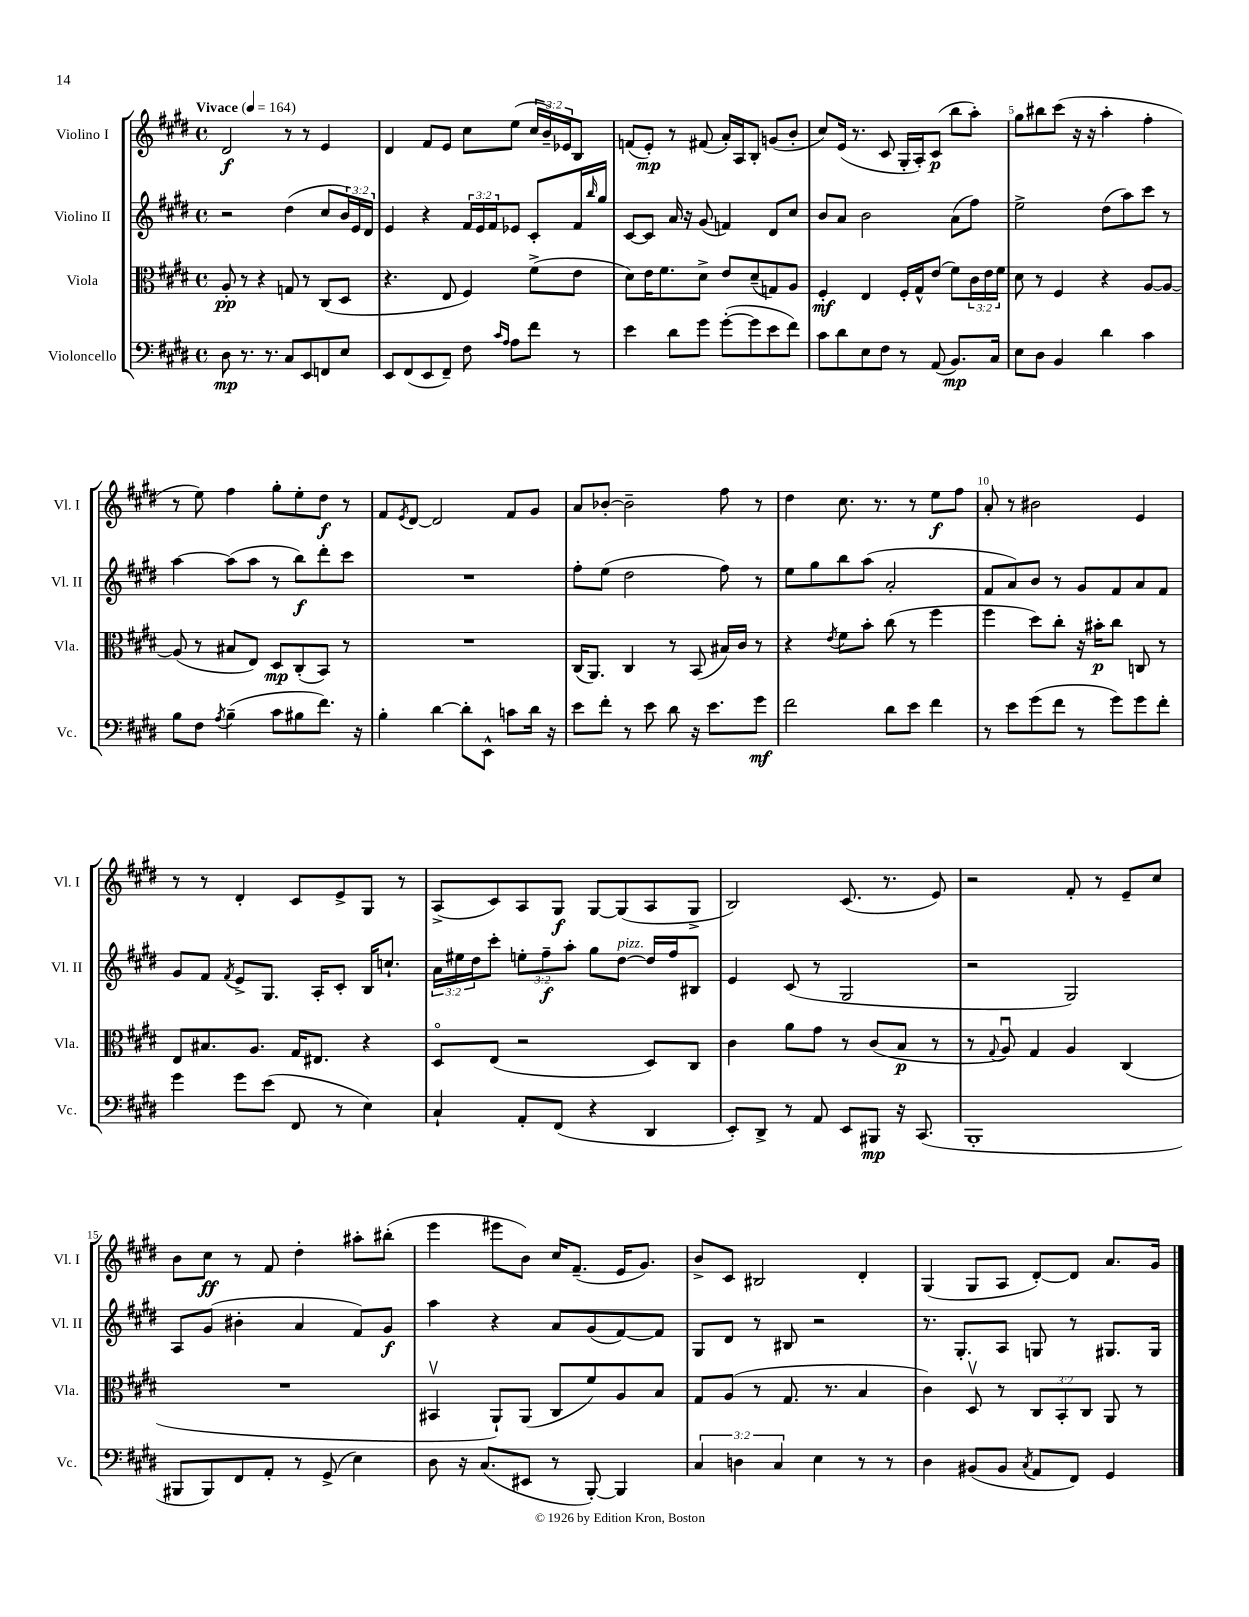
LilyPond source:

<<
\new StaffGroup <<
\new Staff = "s0" \with { instrumentName = "Violino I" shortInstrumentName = "Vl. I" } {
    \clef treble \key e \major \defaultTimeSignature \time 4/4 \override Staff.TupletNumber.text = #tuplet-number::calc-fraction-text \tempo "Vivace" 4 = 164
    dis'2\f r8 r8 e'4 |
    dis'4 fis'8 e'8 cis''8 e''8( \tuplet 3/2 { cis''16 b'16--) ees'16 } b8 |
    f'8( e'8-.\mp) r8 fis'8( a'16-.) a16 b8-. g'8( b'8-. |
    cis''8) e'16( r8. cis'8 gis16-. a16-.) cis'8\p( b''8 a''8-.) |
    gis''8 bis''8 cis'''8( r16 r16 a''4-. fis''4-. |
    r8 e''8) fis''4 gis''8-. e''8-. dis''8\f r8 |
    fis'8 \acciaccatura { e'8 } dis'8~ dis'2 fis'8 gis'8 |
    a'8 bes'8~-. bes'2-- fis''8 r8 |
    dis''4 cis''8. r8. r8 e''8\f fis''8 |
    a'8-. r8 bis'2 e'4 |
    r8 r8 dis'4-. cis'8 e'8-> gis8 r8 |
    a8->( cis'8) a8 gis8\f gis8~ gis8( a8 gis8-> |
    b2) cis'8.( r8. e'8) |
    r2 fis'8-. r8 e'8-- cis''8 |
    b'8 cis''8\ff r8 fis'8 dis''4-. ais''8-. bis''8-.( |
    e'''4 eis'''8 b'8) cis''16 fis'8.--( e'16 gis'8.) |
    b'8-> cis'8 bis2 dis'4-. |
    gis4( gis8 a8 dis'8~-.) dis'8 a'8. gis'16 \bar "|." |
}
\new Staff = "s1" \with { instrumentName = "Violino II" shortInstrumentName = "Vl. II" } {
    \clef treble \key e \major \defaultTimeSignature \time 4/4 \override Staff.TupletNumber.text = #tuplet-number::calc-fraction-text
    r2 dis''4( cis''8 \tuplet 3/2 { b'16) e'16 dis'16 } |
    e'4 r4 \tuplet 3/2 { fis'16 e'16 fis'16 } ees'8 cis'8-. fis'16 \grace { b''16 } gis''16 |
    cis'8~ cis'8 a'16 r16 gis'8( f'4) dis'8 cis''8 |
    b'8 a'8 b'2 a'8( fis''8) |
    e''2-> dis''8( a''8) cis'''8 r8 |
    a''4~ a''8( a''8 r8 b''8\f) dis'''8-. cis'''8 |
    R1 |
    fis''8-. e''8( dis''2 fis''8) r8 |
    e''8 gis''8 b''8 a''8( a'2-. |
    fis'8 a'8) b'8 r8 gis'8 fis'8 a'8 fis'8 |
    gis'8 fis'8 \acciaccatura { fis'8 } e'8-> gis8. a16-. cis'8-. b16 c''8.-! |
    \tuplet 3/2 { a'16 eis''16 dis''16 } cis'''8-. \tuplet 3/2 { e''8-. fis''8--\f a''8-. } gis''8 dis''8~^\markup { \italic "pizz." } dis''16 fis''16 bis8 |
    e'4 cis'8( r8 gis2 |
    r2 gis2) |
    a8 gis'8( bis'4-. a'4 fis'8) gis'8\f |
    a''4 r4 a'8 gis'8( fis'8~) fis'8 |
    gis8 dis'8 r8 bis8 r2 |
    r8. gis8.-. a8 g8 r8 gis8. gis16 \bar "|." |
}
\new Staff = "s2" \with { instrumentName = "Viola" shortInstrumentName = "Vla." } {
    \clef alto \key e \major \defaultTimeSignature \time 4/4 \override Staff.TupletNumber.text = #tuplet-number::calc-fraction-text
    a8-.\pp r8 r4 g8 r8 cis8( dis8 |
    r4. e8 fis4) fis'8->( e'8 |
    dis'8) e'16 fis'8. dis'8-> e'8 dis'8--( g8) a8 |
    fis4-.\mf e4 fis16-. gis16-^ e'8( fis'8) \tuplet 3/2 { cis'16 e'16 fis'16 } |
    dis'8 r8 fis4 r4 a8~ a8~ |
    a8( r8 bis8 e8) dis8\mp cis8-.( b,8) r8 |
    R1 |
    cis16( a,8.) cis4 r8 b,8( bis16) cis'16 r8 |
    r4 \acciaccatura { e'8 } fis'8 b'8-. cis''8( r8 fis''4 |
    fis''4 dis''8) cis''8-. r16 bis'16-.\p cis''8 c8 r8 |
    e8 bis8. a8. gis16 eis8. r4 |
    dis8\flageolet e8( r2 dis8) cis8 |
    cis'4 a'8 gis'8 r8 cis'8( b8\p r8 |
    r8 \appoggiatura { gis8 } a8\downbow) gis4 a4 cis4( |
    R1 |
    bis,4\upbow a,8-!) a,8( cis8 fis'8) a8 b8 |
    gis8 a8( r8 gis8. r8. b4 |
    cis'4) dis8\upbow r8 \tuplet 3/2 { cis8 b,8-. cis8 } a,8 r8 \bar "|." |
}
\new Staff = "s3" \with { instrumentName = "Violoncello" shortInstrumentName = "Vc." } {
    \clef bass \key e \major \defaultTimeSignature \time 4/4 \override Staff.TupletNumber.text = #tuplet-number::calc-fraction-text
    dis8\mp r8. r8. cis8 e,8 f,8 e8 |
    e,8 fis,8( e,8 fis,8--) fis8 \grace { cis'16 a16 } a8 fis'8 r8 |
    e'4 dis'8 gis'8 gis'8~-.( gis'8 e'8 fis'8) |
    cis'8 dis'8 e8 fis8 r8 a,8( b,8.\mp) cis16 |
    e8 dis8 b,4 dis'4 cis'4 |
    b8 fis8 \acciaccatura { a8 } b4--( cis'8 bis8 fis'8.) r16 |
    b4-. dis'4~ dis'8-. e,8-^ c'8 dis'16 r16 |
    e'8 fis'8-. r8 e'8 dis'8 r16 e'8. gis'8\mf |
    fis'2 dis'8 e'8 fis'4 |
    r8 e'8 gis'8( fis'8 r8 gis'8) gis'8 fis'8-. |
    gis'4 gis'8 e'8( fis,8 r8 e4) |
    cis4-! a,8-. fis,8( r4 dis,4 |
    e,8-.) dis,8-> r8 a,8 e,8 bis,,8\mp r16 cis,8.( |
    b,,1-. |
    bis,,8 bis,,8) fis,8 a,8-. r8 gis,8->( e4) |
    dis8 r16 cis8.( eis,8 r8 b,,8~-.) b,,4 |
    \tuplet 3/2 { cis4 d4 cis4 } e4 r8 r8 |
    dis4 bis,8( bis,8 \acciaccatura { cis8 } a,8 fis,8) gis,4 \bar "|." |
}
>>
>>
\layout { \context { \Score \override BarNumber.break-visibility = ##(#f #t #t) barNumberVisibility = #(every-nth-bar-number-visible 5) } }
